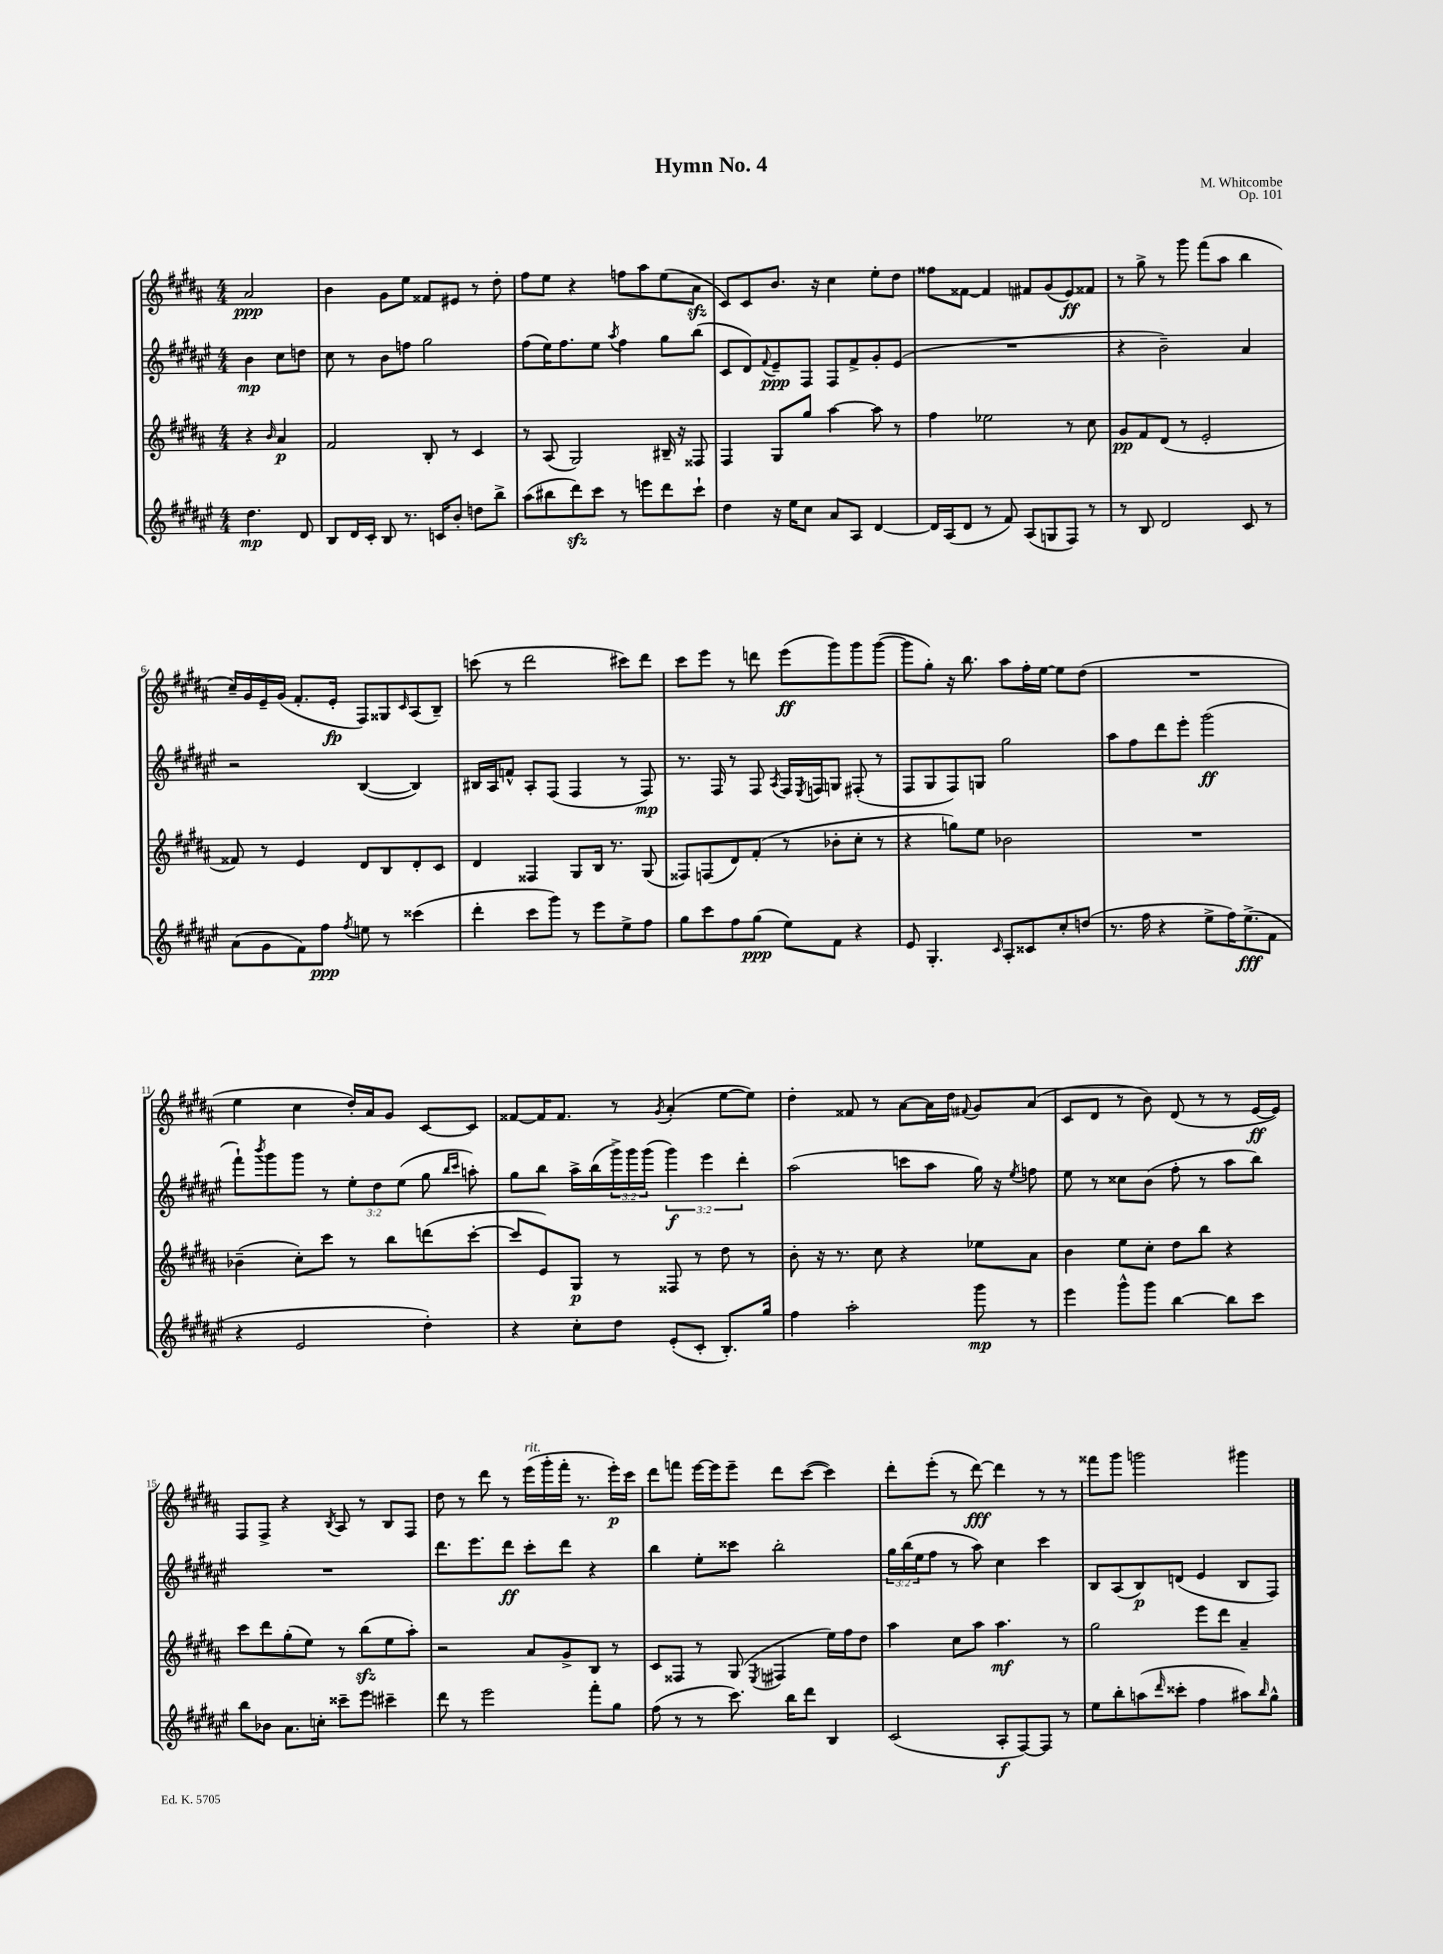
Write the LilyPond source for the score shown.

\header { title = "Hymn No. 4" composer = "M. Whitcombe" opus = "Op. 101" }
<<
\new StaffGroup <<
\new Staff = "s0" {
    \clef treble \key b \major \numericTimeSignature \time 4/4 \partial 2
    ais'2\ppp |
    b'4 gis'8 e''8 fisis'8 eis'8 r8 dis''8-. |
    fis''8 e''8 r4 f''8 ais''8 e''8( ais'8\sfz |
    cis'8) cis'8 b'8. r16 cis''4 e''8-. dis''8 |
    fisis''8 fisis'8~ fisis'4 fis'8 gis'8( e'8\ff) fisis'8 |
    r8 gis''8-> r8 gis'''8 fis'''8( ais''8 b''4 |
    cis''16--) gis'16 e'16-- gis'16( fis'8.-. e'16-.\fp fis8) gisis8 \grace { cis'16 } ais8( b8--) |
    c'''8( r8 dis'''2 cis'''8) dis'''8 |
    cis'''8 e'''8 r8 d'''8 e'''8\ff( gis'''8) gis'''8 gis'''8~( |
    gis'''8 gis''8-.) r16 b''8. ais''8 fis''16-. e''16~ e''8 dis''8( |
    R1 |
    e''4 cis''4 dis''16-.) ais'16 gis'8 cis'8~ cis'8 |
    fisis'8~ fisis'16 fisis'8. r8 \acciaccatura { gis'8 } ais'4-.( e''8~ e''8) |
    dis''4-. fisis'8 r8 ais'8~ ais'16 dis''16 \appoggiatura { fis'8 } gis'8 ais'8( |
    cis'8 dis'8 r8 b'8) dis'8( r8 r8 e'16~\ff e'16) |
    fis8 fis8-> r4 \acciaccatura { b8 } ais8 r8 b8 fis8 |
    dis''8 r8 dis'''8 r8 e'''16^\markup { \italic "rit." }( gis'''16-. fis'''16-. r8. e'''16-.\p) cis'''16 |
    dis'''8 f'''8 e'''16~ e'''16 e'''8-- dis'''8 cis'''8~( cis'''4) |
    dis'''8-. e'''8-.( r8 dis'''8~\fff) dis'''4 r8 r8 |
    fisis'''8 gis'''8 g'''2 gis'''4 \bar "|." |
}
\new Staff = "s1" {
    \clef treble \key fis \major \numericTimeSignature \time 4/4 \override Staff.TupletNumber.text = #tuplet-number::calc-fraction-text \partial 2
    b'4\mp cis''8 d''8 |
    cis''8 r8 b'8 f''8 gis''2 |
    fis''8( eis''16) fis''8. eis''8 \acciaccatura { ais''8 } fis''4 gis''8 b''8( |
    cis'8 dis'8) \appoggiatura { fis'8 } eis'8--\ppp fis8 fis8 fis'8-> gis'8-. eis'8( |
    R1 |
    r4 b'2--) ais'4 |
    r2 b4~( b4) |
    bis16 ais16 f'8-^ ais8-. fis8( fis4 r8 fis8\mp) |
    r8. fis16 r8 fis8 \acciaccatura { ais8 } fis16 \acciaccatura { eis8 } f16 g8 fis8-.( r8 |
    fis8 gis8 fis8) g8 gis''2 |
    ais''8 fis''8 dis'''8 eis'''8-. gis'''2\ff( |
    fis'''8-!) \acciaccatura { b'''8 } gis'''8 gis'''8 r8 \tuplet 3/2 { eis''8-. dis''8 eis''8( } gis''8 \grace { b''16 cis'''16 } a''8-.) |
    gis''8 b''8 ais''16-> b''16( \tuplet 3/2 { gis'''16->) gis'''16 gis'''16( } \tuplet 3/2 { gis'''4\f) eis'''4 dis'''4-. } |
    ais''2( c'''8 ais''8 gis''16) r16 \acciaccatura { eis''8 } f''8 |
    eis''8 r8 cisis''8 b'8( fis''8-. r8 ais''8 b''8) |
    R1 |
    dis'''8. eis'''8. dis'''8\ff cis'''8-. dis'''8 r4 |
    b''4 eis''8-. cisis'''8 b''2-. |
    \tuplet 3/2 { gis''16 b''16( eis''16 } fis''8 r8 ais''8) cis''4 cis'''4 |
    b8 ais8( b8\p) d'8( eis'4 b8 fis8) \bar "|." |
}
\new Staff = "s2" {
    \clef treble \key b \major \numericTimeSignature \time 4/4 \partial 2
    r4 \grace { b'16 } ais'4\p |
    fis'2 b8-. r8 cis'4 |
    r8 ais8( gis2) bis16-- r16 fisis8 |
    fis4 gis8 gis''8 ais''4~ ais''8 r8 |
    fis''4 ees''2 r8 cis''8 |
    gis'8\pp fis'8 dis'8( r8 e'2-. |
    fisis'8) r8 e'4 dis'8 b8 dis'8-. cis'8 |
    dis'4 fisis4 gis8 b16 r8. gis8( |
    fisis8) f8( dis'8) fis'8-.( r8 bes'8-. cis''8-. r8 |
    r4 g''8) e''8 bes'2 |
    R1 |
    bes'4--( cis''8-.) cis'''8 r8 b''8 d'''8( cis'''8~-. |
    cis'''8 e'8) gis8\p r8 fisis8 r8 dis''8 r8 |
    b'8-. r16 r8. cis''8 r4 ees''8 ais'8 |
    b'4 e''8 cis''8-. dis''8 b''8 r4 |
    cis'''8 dis'''8 gis''8-.( e''8) r8 b''8\sfz( e''8 ais''8-.) |
    r2 ais'8 gis'8-> b8 r8 |
    cis'8 fisis8 r8 gis8( \acciaccatura { e8 } fis4 e''16) fis''16 dis''8 |
    ais''4 cis''8 ais''8 ais''4.\mf r8 |
    gis''2 e'''8 dis'''8 ais'4-- \bar "|." |
}
\new Staff = "s3" {
    \clef treble \key fis \major \numericTimeSignature \time 4/4 \partial 2
    dis''4.\mp dis'8 |
    b8 dis'16 cis'16-. b8 r8. c'16 b'8-. d''8 b''8-> |
    ais''8( bis''8 dis'''8\sfz) cis'''8 r8 e'''8 dis'''8 cis'''8-! |
    dis''4 r16 eis''16 cis''8 ais'8 ais8 dis'4~ |
    dis'16 ais16( dis'8 r8 fis'8) ais8( g8 fis8) r8 |
    r8 b8 dis'2 cis'8 r8 |
    ais'8( gis'8 fis'8) fis''8\ppp \acciaccatura { fis''8 } e''8 r8 cisis'''4( |
    dis'''4-. cis'''8 gis'''8) r8 eis'''8 eis''8-> fis''8 |
    gis''8 cis'''8 fis''8 gis''8\ppp( eis''8) fis'8 r4 |
    eis'8 gis4.-. \grace { cis'16 } ais8-. cisis'8 cis''8-. d''8( |
    r8. fis''16 r4 eis''8-> fis''16) eis''8.->\fff( fis'8 |
    r4 eis'2 dis''4-.) |
    r4 cis''8-. dis''8 eis'8-.( cis'8-. b8.-.) gis''16 |
    fis''4 ais''2-. gis'''8\mp r8 |
    eis'''4 gis'''8-^ gis'''8 b''4~ b''8 cis'''8 |
    b''8 bes'8 ais'8. c''16-. cisis'''8-- eis'''8 cis'''4-- |
    dis'''8 r8 eis'''2 fis'''8-. gis''8 |
    fis''8( r8 r8 cis'''8.) b''16 dis'''8 b4 |
    cis'2( ais8-.\f fis8~) fis8 r8 |
    eis''8 b''8-. a''8( \grace { dis'''16 } cisis'''8-. fis''4 ais''8) \grace { b''16 } gis''8-^ \bar "|." |
}
>>
>>
